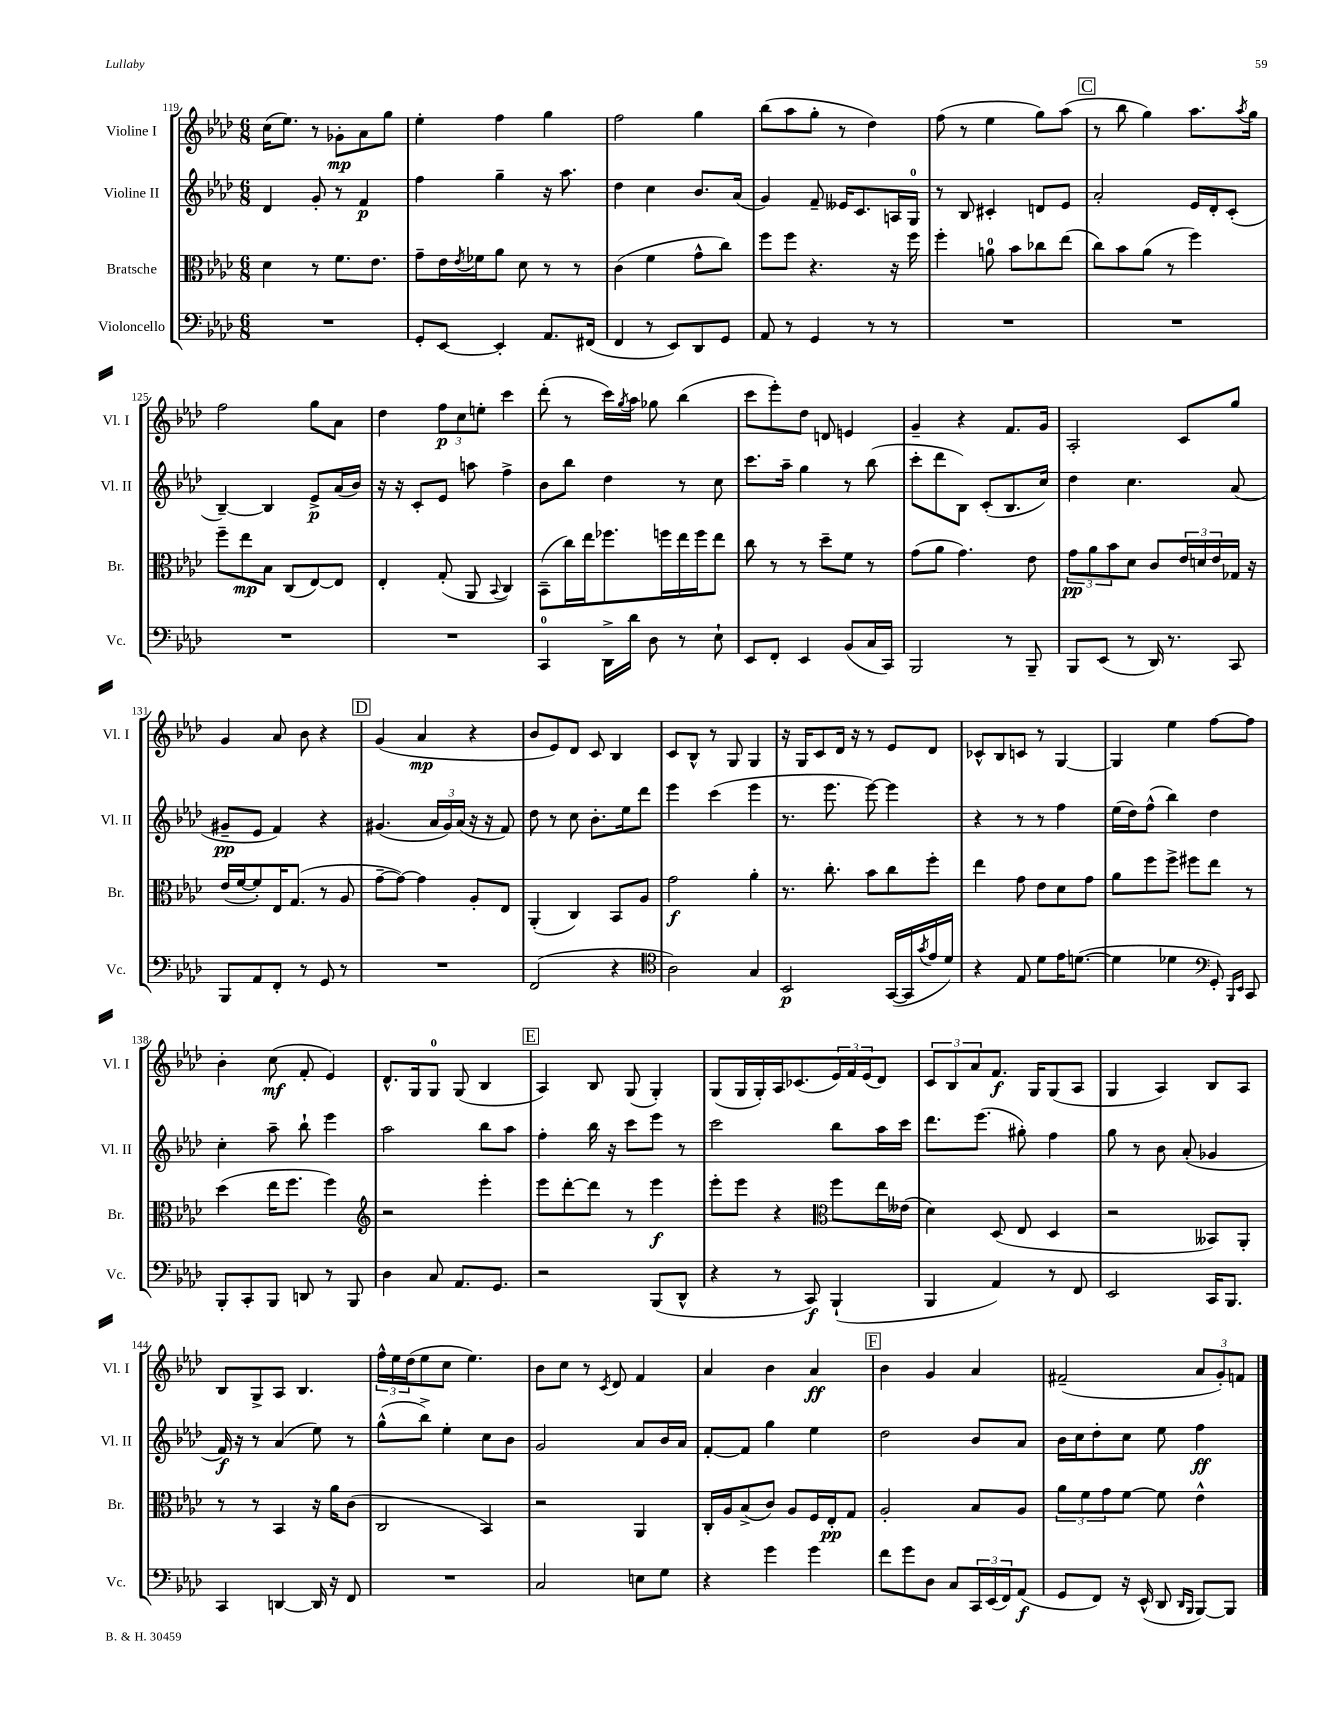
<<
\new StaffGroup <<
\new Staff = "s0" \with { instrumentName = "Violine I" shortInstrumentName = "Vl. I" } {
    \clef treble \key aes \major \numericTimeSignature \time 6/8
    c''16( ees''8.) r8 ges'8-.\mp aes'8 g''8 |
    ees''4-. f''4 g''4 |
    f''2 g''4 |
    bes''8( aes''8 g''8-. r8 des''4) |
    f''8( r8 ees''4 g''8) aes''8( |
    \mark \markup { \box "C" } r8 bes''8 g''4) aes''8. \acciaccatura { aes''8 } g''16 |
    f''2 g''8 aes'8 |
    des''4 \tuplet 3/2 { f''8\p c''8 e''8-. } c'''4 |
    des'''8-.( r8 c'''16) \acciaccatura { g''8 } aes''16 ges''8 bes''4( |
    c'''8 ees'''8-.) des''8 d'8 e'4 |
    g'4-- r4 f'8. g'16 |
    aes2-. c'8 g''8 |
    g'4 aes'8 bes'8 r4 |
    \mark \markup { \box "D" } g'4( aes'4\mp r4 |
    bes'8 ees'8) des'8 c'8 bes4 |
    c'8 bes8-^ r8 g8 g4 |
    r16 g16 c'8 des'16 r16 r8 ees'8 des'8 |
    ces'8-^ bes8 c'8 r8 g4~ |
    g4 ees''4 f''8~ f''8 |
    bes'4-. c''8\mf( f'8-. ees'4) |
    des'8.-^ g16 g8-0 g8( bes4 |
    \mark \markup { \box "E" } aes4) bes8 g8( g4-.) |
    g8( g16 g16-.) aes16 ces'8.( \tuplet 3/2 { ees'16) f'16 ees'16( } des'8) |
    \tuplet 3/2 { c'8 bes8 aes'8 } f'8.\f g16 g8( aes8 |
    g4 aes4) bes8 aes8 |
    bes8 g8-> aes8 bes4. |
    \tuplet 3/2 { f''16-^ ees''16 des''16( } ees''8 c''8 ees''4.) |
    bes'8 c''8 r8 \acciaccatura { c'8 } des'8 f'4 |
    aes'4 bes'4 aes'4\ff |
    \mark \markup { \box "F" } bes'4 g'4 aes'4 |
    fis'2--( \tuplet 3/2 { aes'8 g'8-.) f'8 } \bar "|." |
}
\new Staff = "s1" \with { instrumentName = "Violine II" shortInstrumentName = "Vl. II" } {
    \clef treble \key aes \major \numericTimeSignature \time 6/8
    des'4 g'8-. r8 f'4\p |
    f''4 g''4-- r16 aes''8. |
    des''4 c''4 bes'8. aes'16( |
    g'4) f'8-- eeses'16 c'8. a16 g16-0 |
    r8 bes8 cis'4-. d'8 ees'8 |
    \mark \markup { \box "C" } aes'2-. ees'16 des'16-. c'8-.( |
    bes4~--) bes4 ees'8->\p aes'16( bes'16) |
    r16 r16 c'8-. ees'8 a''8 f''4-> |
    bes'8 bes''8 des''4 r8 c''8 |
    c'''8. aes''16-- g''4 r8 bes''8( |
    c'''8-. des'''8 bes8) c'8-.( bes8. c''16) |
    des''4 c''4. aes'8( |
    gis'8--\pp ees'8 f'4) r4 |
    \mark \markup { \box "D" } gis'4.( \tuplet 3/2 { aes'16 gis'16) aes'16( } r16 r16 f'8) |
    des''8 r8 c''8 bes'8.-. ees''16 des'''8 |
    ees'''4 c'''4( ees'''4 |
    r8. ees'''8. ees'''8~) ees'''4 |
    r4 r8 r8 f''4 |
    ees''16( des''16) f''8-^( bes''4) des''4 |
    c''4-. aes''8-- bes''8-! ees'''4 |
    aes''2 bes''8 aes''8 |
    \mark \markup { \box "E" } f''4-. bes''16 r16 c'''8 ees'''8 r8 |
    c'''2 bes''8 aes''16 c'''16 |
    des'''8. ees'''8.( gis''8-.) f''4 |
    g''8 r8 bes'8 aes'8-.( ges'4 |
    f'16\f) r16 r8 aes'4( ees''8) r8 |
    g''8-^( bes''8->) ees''4-. c''8 bes'8 |
    g'2 aes'8 bes'16 aes'16 |
    f'8~-. f'8 g''4 ees''4 |
    \mark \markup { \box "F" } des''2 bes'8 aes'8 |
    bes'16 c''16 des''8-. c''8 ees''8 f''4\ff \bar "|." |
}
\new Staff = "s2" \with { instrumentName = "Bratsche" shortInstrumentName = "Br." } {
    \clef alto \key aes \major \numericTimeSignature \time 6/8
    des'4 r8 f'8. ees'8. |
    g'8-- ees'16 \acciaccatura { ees'8 } fes'16 aes'8 des'8 r8 r8 |
    c'4( f'4 g'8-^ c''8) |
    f''8 f''8 r4. r16 f''16 |
    f''4-. a'8-0 bes'8 ces''8 ees''8( |
    \mark \markup { \box "C" } c''8) bes'8 aes'8( r8 f''4) |
    f''8-- ees''8\mp bes8 c8( ees8~) ees8 |
    ees4-. g8-.( aes,8 \appoggiatura { bes,8 } c4) |
    bes,8--( c''16) ees''16 fes''8. f''16 ees''16 f''16 ees''8 |
    c''8 r8 r8 des''8-- f'8 r8 |
    g'8( aes'8 g'4.) ees'8 |
    \tuplet 3/2 { g'8\pp aes'8 bes'8 } des'8 c'8 \tuplet 3/2 { ees'16 d'16 ees'16 } ges16 r16 |
    ees'16( f'16~ f'8-.) ees16 g8.( r8 aes8 |
    \mark \markup { \box "D" } g'8~-- g'8~) g'4 aes8-. ees8 |
    aes,4-.( c4) bes,8 aes8 |
    g'2\f aes'4-. |
    r8. c''8.-. bes'8 c''8 f''8-. |
    ees''4 g'8 ees'8 des'8 g'8 |
    aes'8 f''8 f''8-> fis''8 ees''8 r8 |
    des''4( ees''16 f''8. f''4) |
    \clef treble r2 ees'''4-. |
    \mark \markup { \box "E" } ees'''8 des'''8~-. des'''8 r8 ees'''4\f |
    ees'''8-. ees'''8 r4 \clef alto f''8 ees''16 eeses'16( |
    des'4) des8( ees8 des4 |
    r2 beses,8) aes,8-. |
    r8 r8 bes,4 r16 aes'16 c'8( |
    c2 bes,4) |
    r2 aes,4 |
    c16-. aes16 bes8->( c'8) aes8 f16 ees16-.\pp g8 |
    \mark \markup { \box "F" } aes2-. bes8 aes8 |
    \tuplet 3/2 { aes'8 f'8 g'8 } f'8~ f'8 ees'4-^ \bar "|." |
}
\new Staff = "s3" \with { instrumentName = "Violoncello" shortInstrumentName = "Vc." } {
    \clef bass \key aes \major \numericTimeSignature \time 6/8
    R2. |
    g,8-. ees,8~ ees,4-. aes,8. fis,16( |
    f,4 r8 ees,8) des,8 g,8 |
    aes,8 r8 g,4 r8 r8 |
    R2. |
    \mark \markup { \box "C" } R2. |
    R2. |
    R2. |
    c,4-0 des,16-> des'16 des8 r8 ees8-! |
    ees,8 f,8-. ees,4 bes,8( c16 c,16) |
    bes,,2 r8 bes,,8-- |
    bes,,8 ees,8( r8 des,16) r8. c,8 |
    bes,,8 aes,8 f,8-. r8 g,8 r8 |
    \mark \markup { \box "D" } R2. |
    f,2( r4 |
    \clef tenor aes2) g4 |
    bes,2\p g,16~( g,16 \acciaccatura { g'8 } ees'16 des'16) |
    r4 ees8 des'8 ees'16 d'8.~( |
    d'4 des'4 \clef bass g,8-.) \grace { bes,,16 ees,16 } c,8 |
    bes,,8-. c,8-. bes,,8 d,8 r8 bes,,8 |
    des4 c8 aes,8. g,8. |
    \mark \markup { \box "E" } r2 bes,,8( des,8-^ |
    r4 r8 c,8\f) bes,,4-!( |
    bes,,4 aes,4) r8 f,8 |
    ees,2 c,16 bes,,8. |
    c,4 d,4~ d,16 r16 f,8 |
    R2. |
    c2 e8 g8 |
    r4 g'4 g'4 |
    \mark \markup { \box "F" } f'8 g'8 des8 c8 \tuplet 3/2 { c,16 ees,16( f,16) } aes,8\f( |
    g,8 f,8) r16 ees,16-^( des,8 \grace { des,16 bes,,16 } bes,,8~) bes,,8 \bar "|." |
}
>>
>>
\layout { \context { \Score currentBarNumber = #119 } }
